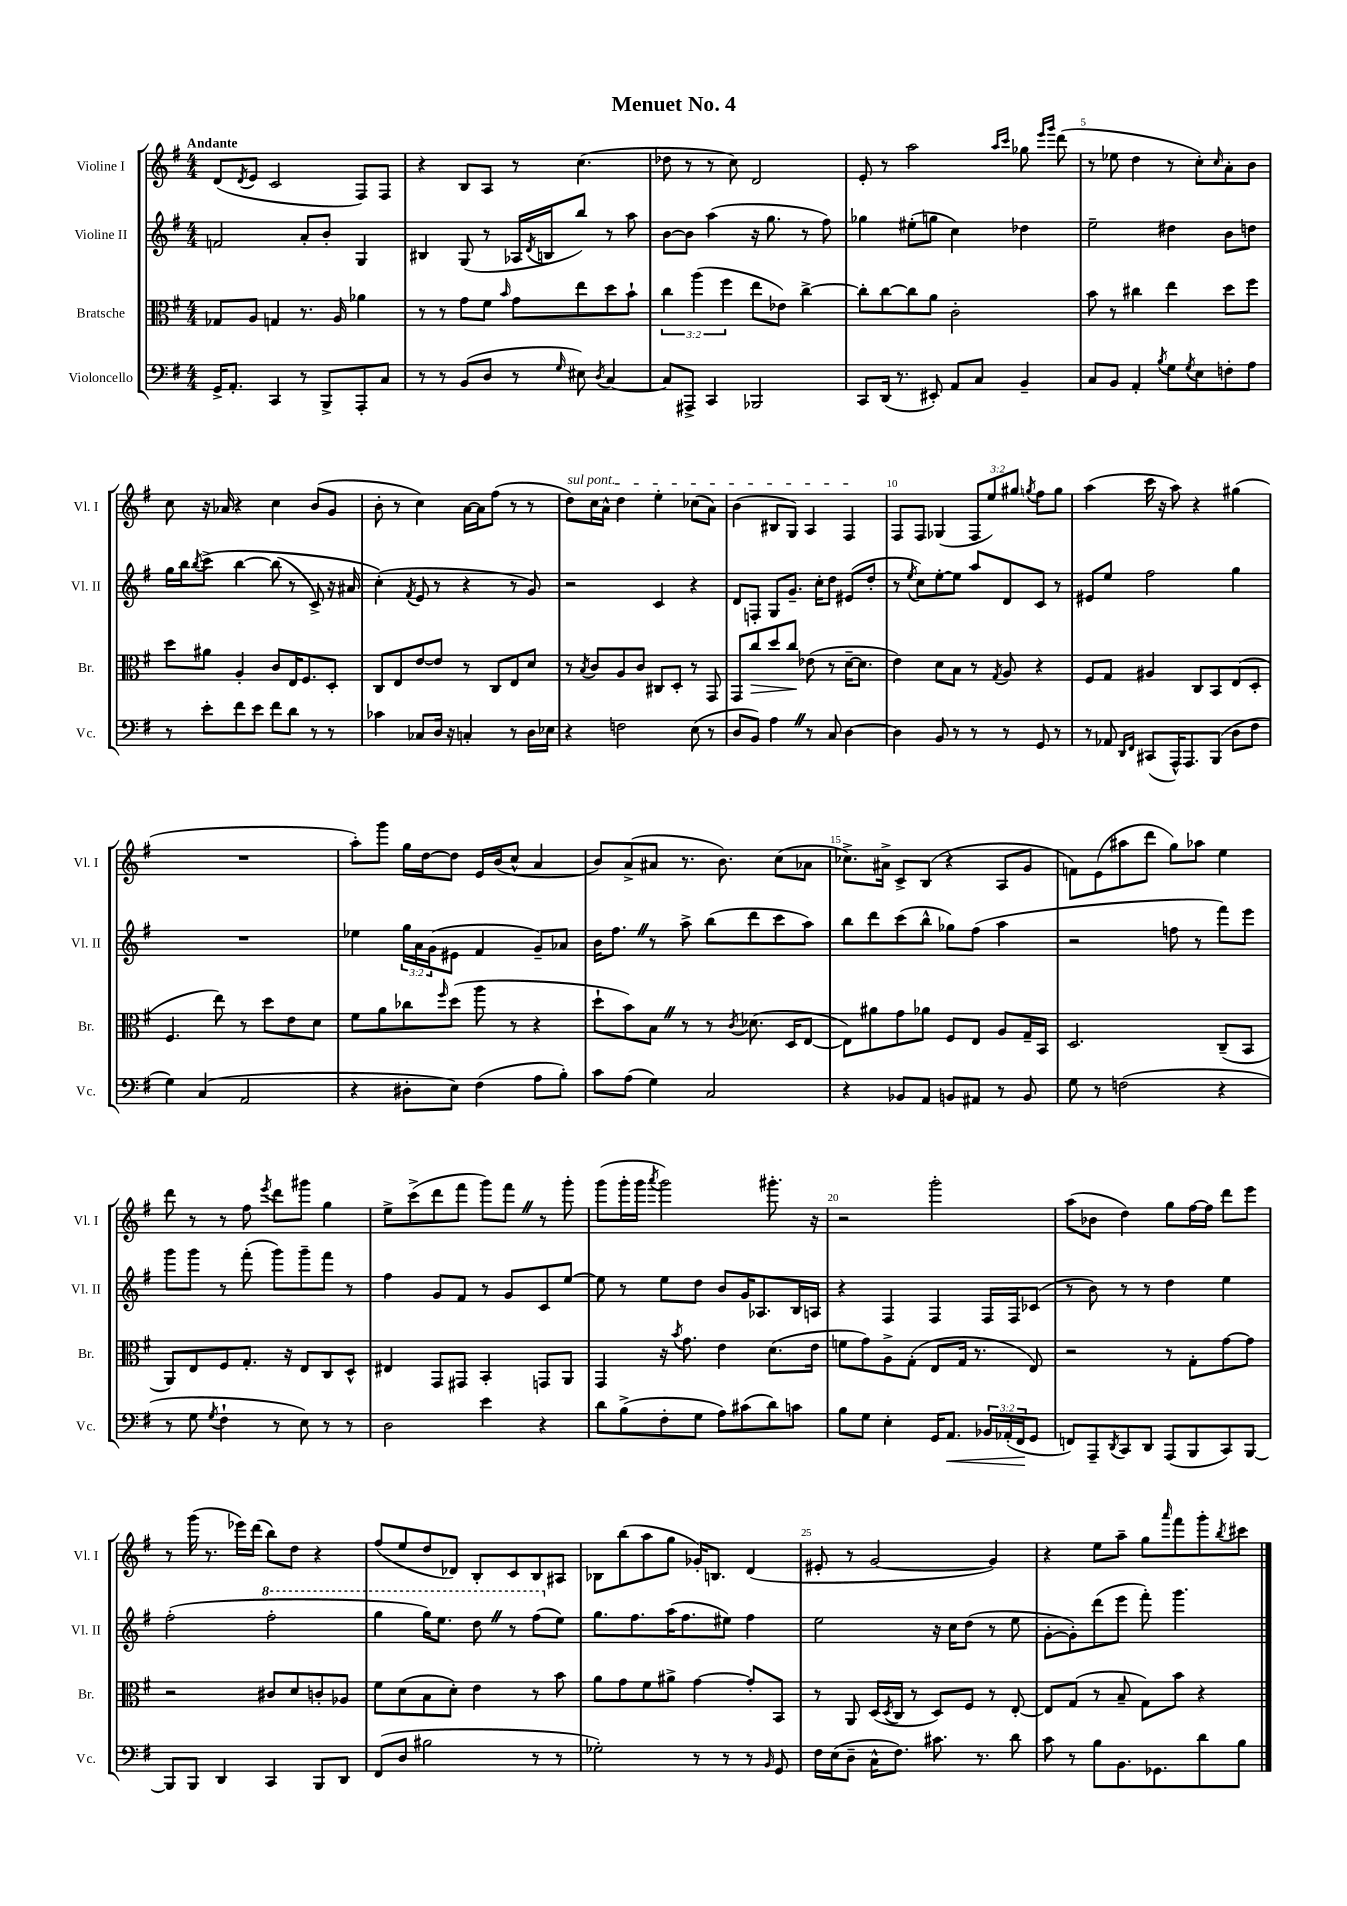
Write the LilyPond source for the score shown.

\header { title = "Menuet No. 4" }
<<
\new StaffGroup <<
\new Staff = "s0" \with { instrumentName = "Violine I" shortInstrumentName = "Vl. I" } {
    \clef treble \key g \major \numericTimeSignature \time 4/4 \override Staff.TupletNumber.text = #tuplet-number::calc-fraction-text \tempo "Andante"
    d'8( \acciaccatura { d'8 } e'8 c'2 fis8) fis8 |
    r4 b8 a8 r8 c''4.( |
    des''8 r8 r8 c''8) d'2 |
    e'8-. r8 a''2 \grace { a''16 c'''16 } ges''8 \grace { e'''16 g'''16 } d'''8( |
    r8 ees''8 d''4 r8 c''8-.) \grace { c''16 } a'8-. b'8 |
    c''8 r16 aes'16 r4 c''4 b'8( g'8 |
    b'8-. r8 c''4) a'16~ a'16 fis''8( r8 r8 |
    \once \override TextSpanner.bound-details.left.text = \markup { \italic "sul pont." } d''8\startTextSpan) c''16 a'16-^ d''4 e''4-. ces''8( a'8) |
    b'4( bis8 g8) a4 fis4\stopTextSpan |
    fis8 fis8 ges4( \tuplet 3/2 { fis8 e''8) gis''8 } \acciaccatura { g''8 } fis''8 g''8 |
    a''4( c'''16 r16 a''8) r4 gis''4( |
    R1 |
    a''8-.) g'''8 g''16 d''16~ d''8 e'16 b'16( c''8-^ a'4 |
    b'8) a'8->( ais'8 r8. b'8.) c''8( aes'8 |
    ces''8.->) ais'16-> c'8-> b8( r4 a8 g'8 |
    f'8) e'8( ais''8 d'''8 g''8) aes''8 e''4 |
    d'''8 r8 r8 fis''8 \acciaccatura { e'''8 } d'''8 gis'''8 g''4 |
    e''8-> c'''8->( d'''8 fis'''8 g'''8) fis'''8 \once \override BreathingSign.text = \markup { \musicglyph "scripts.caesura.straight" } \breathe r8 g'''8-. |
    g'''8( g'''16-. g'''16 \acciaccatura { a'''8 } g'''2) gis'''8.-. r16 |
    r2 g'''2-. |
    a''8( bes'8 d''4) g''8 fis''16~ fis''16 d'''8 e'''8 |
    r8 g'''16( r8. ees'''16) d'''16( b''8) d''8 r4 |
    fis''8( e''8 d''8 des'8) b8-. c'8 b8 ais8 |
    bes8 b''8( a''8 g''8 ges'16-.) b8. d'4( |
    eis'8-. r8 g'2~ g'4) |
    r4 e''8 a''8-- g''8 \grace { a'''16 } fis'''8 g'''8-. \acciaccatura { b''8 } cis'''8 \bar "|." |
}
\new Staff = "s1" \with { instrumentName = "Violine II" shortInstrumentName = "Vl. II" } {
    \clef treble \key g \major \numericTimeSignature \time 4/4 \override Staff.TupletNumber.text = #tuplet-number::calc-fraction-text
    f'2 a'8-. b'8-. g4 |
    bis4 g8( r8 aes16 \acciaccatura { d'8 } b16 b''8) r8 a''8 |
    b'8~ b'8 a''4( r16 g''8. r8 fis''8) |
    ges''4 eis''8-.( g''8 c''4) des''4 |
    e''2-- dis''4 b'8 d''8 |
    g''16 b''16 \acciaccatura { b''8 } c'''8->\( b''4~ b''8( r8 c'8->) r16 ais'16 |
    c''4-.(\) \acciaccatura { fis'8 } e'8 r8 r4 r8 g'8) |
    r2 c'4 r4 |
    d'8 f8-. g8 g'8.-- c''16-. d''8 eis'8( d''8-. |
    r8 \acciaccatura { e''8 } c''8) e''8~-. e''8 a''8 d'8 c'8 r8 |
    eis'8 e''8 fis''2 g''4 |
    R1 |
    ees''4 \tuplet 3/2 { g''16 a'16 g'16( } eis'8 fis'4 g'8--) aes'8 |
    b'16 fis''8. \once \override BreathingSign.text = \markup { \musicglyph "scripts.caesura.straight" } \breathe r8 a''8-> b''8( d'''8 c'''8 a''8) |
    b''8 d'''8 c'''8( b''8-^ ges''8) fis''8( a''4 |
    r2 f''8 r8 fis'''8) e'''8 |
    g'''8 g'''8 r8 fis'''8-.( g'''8) g'''8-- fis'''8 r8 |
    fis''4 g'8 fis'8 r8 g'8 c'8 e''8~ |
    e''8 r8 e''8 d''8 b'8 g'16 aes8. b16 a16 |
    r4 fis4 fis4 fis16 fis16 ces'8( |
    r8 b'8) r8 r8 d''4 e''4 |
    fis''2-.( \ottava #1 fis'''2-. |
    g'''4 g'''16) e'''8. d'''8 \once \override BreathingSign.text = \markup { \musicglyph "scripts.caesura.straight" } \breathe r8 fis'''8( \ottava #0 e''8) |
    g''8. fis''8. a''16( fis''8. eis''8) fis''4 |
    e''2 r16 c''16 d''8( r8 e''8 |
    g'8~-. g'8-.) d'''8( e'''8 fis'''8-.) g'''4. \bar "|." |
}
\new Staff = "s2" \with { instrumentName = "Bratsche" shortInstrumentName = "Br." } {
    \clef alto \key g \major \numericTimeSignature \time 4/4 \override Staff.TupletNumber.text = #tuplet-number::calc-fraction-text
    ges8 a8 g4 r8. a16 aes'4 |
    r8 r8 g'8 fis'8 \grace { b'16 } g'8 e''8 d''8 b'8-! |
    \tuplet 3/2 { c''4 a''4( fis''4 } e''8 ees'8) c''4~-> |
    c''8-. c''8~ c''8 a'8 c'2-. |
    b'8 r8 cis''4 e''4 d''8 fis''8 |
    d''8 ais'8 a4-. c'8 e16 fis8. d8-. |
    c8 e8 e'8~ e'8 r8 c8 e8 d'8 |
    r8 \acciaccatura { b8 } c'8 a8 c'8 cis8 d8-. r8 g,8 |
    g,8 c''8\> d''8 c''8\! ees'8( r8 d'16~-- d'8. |
    e'4) d'8 b8 r8 \acciaccatura { g8 } a8 r4 |
    fis8 g8 ais4 c8 b,8 e8( d8-. |
    fis4. e''8) r8 d''8 e'8 d'8 |
    fis'8 a'8 ces''8 \grace { fis''16 } d''8( a''8 r8 r4 |
    d''8-! b'8) b8 \once \override BreathingSign.text = \markup { \musicglyph "scripts.caesura.straight" } \breathe r8 r8 \acciaccatura { c'8 } des'8.( d16 e8~ |
    e8) ais'8 g'8 aes'8 fis8 e8 a8 g16-- b,16 |
    d2. c8--( b,8 |
    a,8) e8 fis8 g8.-. r16 e8 c8 d8-^ |
    eis4 g,8 gis,8 b,4-. g,8 a,8 |
    g,4 r16 \acciaccatura { b'8 } g'8. e'4 d'8.( e'16 |
    f'8 g'8) a8-> g8-.( e8 g16 r8. e8) |
    r2 r8 g8-. g'8~ g'8 |
    r2 cis'8 d'8 c'8-. aes8 |
    fis'8 d'8( b8 d'8-.) e'4 r8 b'8 |
    a'8 g'8 fis'8 ais'8-> g'4~ g'8-. b,8 |
    r8 a,8 d16( \acciaccatura { d8 } c16 r8 d8) fis8 r8 e8~-. |
    e8 g8( r8 b8-- g8) b'8 r4 \bar "|." |
}
\new Staff = "s3" \with { instrumentName = "Violoncello" shortInstrumentName = "Vc." } {
    \clef bass \key g \major \numericTimeSignature \time 4/4 \override Staff.TupletNumber.text = #tuplet-number::calc-fraction-text
    g,16-> a,8.-. c,4 r8 b,,8-> a,,8-. c8 |
    r8 r8 b,8( d8 r8 \grace { g16 } eis8) \acciaccatura { d8 } c4~ |
    c8 ais,,8-> c,4 bes,,2 |
    c,8 d,16( r8. eis,8-.) a,8 c8 b,4-- |
    c8 b,8 a,4-. \acciaccatura { b8 } g8 \acciaccatura { g8 } e8 f8-. a8 |
    r8 e'8-. fis'8 e'8 fis'8 d'8 r8 r8 |
    ces'4 ces8 d16 r16 c4-. r8 d16 ees16 |
    r4 f2 e8( r8 |
    d8 b,8) a4 \once \override BreathingSign.text = \markup { \musicglyph "scripts.caesura.straight" } \breathe r8 c8 d4~ |
    d4 b,8 r8 r8 r8 g,8 r8 |
    r8 aes,8 \grace { d,16 fis,16 } cis,8( a,,16-^) a,,8. b,,8( d8 fis8 |
    g4) c4( a,2 |
    r4 dis8-. e8) fis4( a8 b8-.) |
    c'8 a8( g4) c2 |
    r4 bes,8 a,8 b,8 ais,8 r8 b,8 |
    g8 r8 f2( r4 |
    r8 g8 \acciaccatura { g8 } fis4-! r8 e8) r8 r8 |
    d2 e'4 r4 |
    d'8 b8->( fis8-. g8 a8) cis'8( d'8) c'8 |
    b8 g8 e4-. g,16 a,8.\< \tuplet 3/2 { bes,16 aes,16-.( fis,16\! } g,8 |
    f,8) a,,8-- \acciaccatura { d,8 } c,8 d,8 a,,8( b,,8 c,8) b,,8~ |
    b,,8 b,,8 d,4 c,4 b,,8 d,8 |
    fis,8( d8 bis2 r8 r8 |
    ges2-.) r8 r8 r8 \grace { b,16 } g,8 |
    fis16 e16( d8-- c16-^ fis8.) cis'8. r8. d'8 |
    c'8 r8 b8 b,8. ges,8. d'8 b8 \bar "|." |
}
>>
>>
\layout { \context { \Score \override BarNumber.break-visibility = ##(#f #t #t) barNumberVisibility = #(every-nth-bar-number-visible 5) } }
